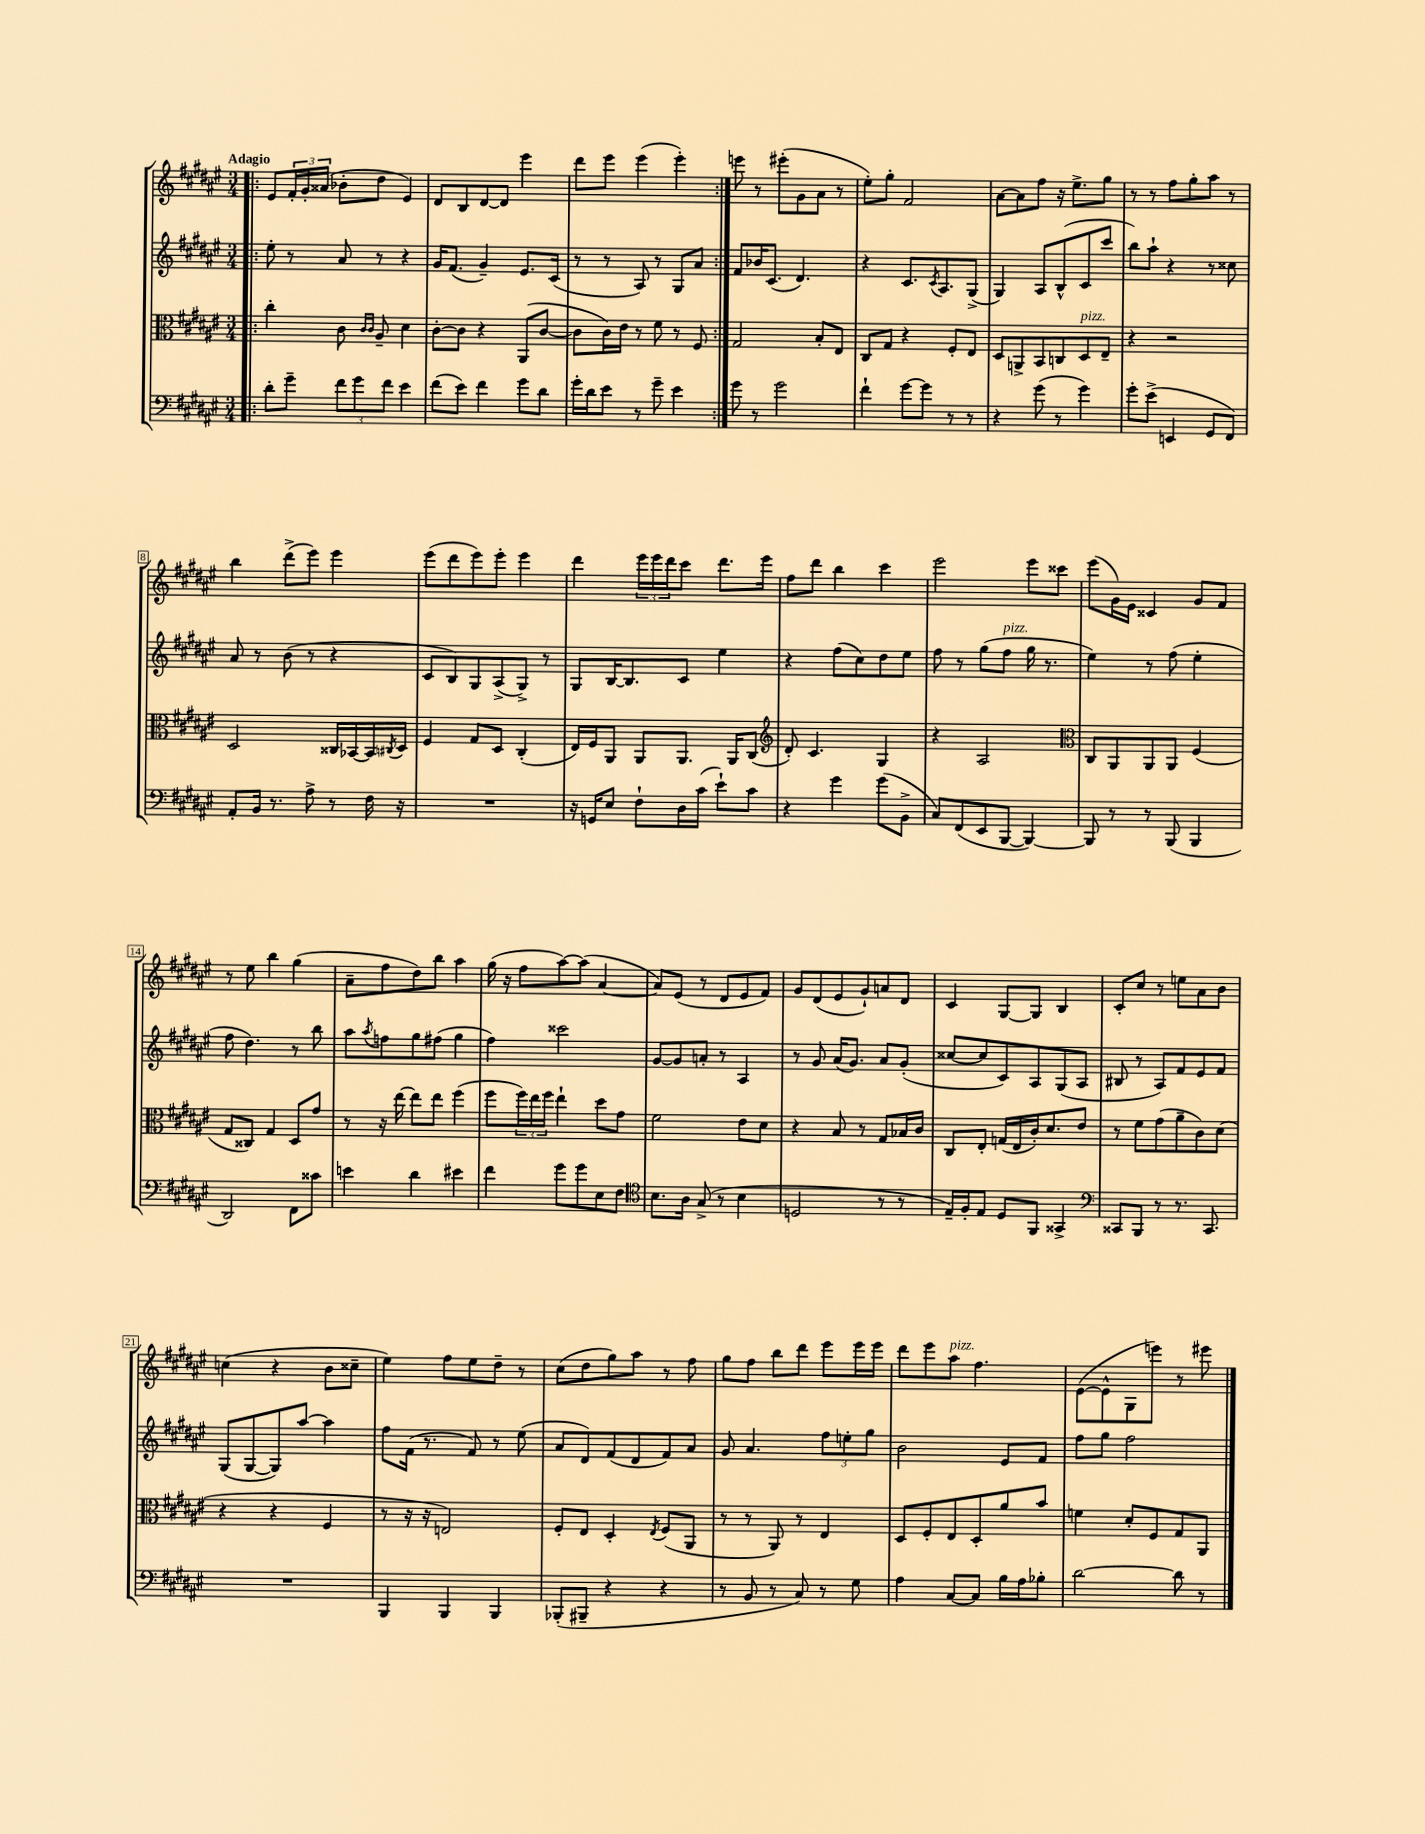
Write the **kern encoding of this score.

**kern	**kern	**kern	**kern
*staff4	*staff3	*staff2	*staff1
*clefF4	*clefC3	*clefG2	*clefG2
*k[f#c#g#d#a#e#]	*k[f#c#g#d#a#e#]	*k[f#c#g#d#a#e#]	*k[f#c#g#d#a#e#]
*M3/4	*M3/4	*M3/4	*M3/4
=!|:	=!|:	=!|:	=!|:
8d#'\L	4cc#'\	8ee#'\	8e#/L
8g#~\J	.	8r	24f#'/L
.	.	.	24g#'/
.	.	.	(24a##/JJ
12f#\L	8c#\	8a#/	8b-'\L
12g#\	.	.	.
.	16qqc#/LL	.	.
.	16qqc#/JJ	.	.
.	8A#~/	8r	8dd#\J
12f#\J	.	.	.
4e#\	4d#\	4r	4e#/)
=	=	=	=
(8f#\L	[8c#'\L	16g#/LK	8d#/L
.	.	(8.f#/J	.
8e#\J)	8c#\]J	.	8B/
4f#\	4r	4g#~/)	[8d#/
.	.	.	8d#/]J
8g#\L	(8AA#/L	8.e#/L	4eee#\
8d#\J	[8c#/J	.	.
.	.	(16c#/Jk	.
=	=	=	=
16g#'\LL	8c#\]L	8r	8ddd#\L
16d#\J	.	.	.
8e#\J	16c#\L)	8r	8eee#\J
.	16e#\JJ	.	.
8r	8r	8A#/)	(4eee#\
8g#~\	8f#\	8r	.
4e#\	8r	8G#/L	4eee#'\)
.	8F#/	8a#/J	.
=:|!	=:|!	=:|!	=:|!
8g#\	2G#/	8f#/L	8eee\
8r	.	16b-/K	8r
.	.	(8.c#/J	.
2g#\	.	.	(8eee#'\L
.	.	4.d#/)	8g#\
.	8B'/L	.	8a#\J
.	8E#/J	.	8r
=	=	=	=
4f#`\	8C#/L	4r	8ee#'\L)
.	8G#/J	.	8gg#'\J
[8g#\L	4r	8.c#/L	2f#/
8g#\]J	.	.	.
.	.	8qc#/	.
.	.	8.A#/	.
8r	8F#'/L	.	.
8r	8E#/J	(8G#^/J	.
=	=	=	=
4r	8D#/L	4G#/)	[8a#\L
.	8AA^/	.	8a#\]
(8g#\	8BB/	8A#/L	8ff#\J
8r	8C/	(8B^^/	16r
.	.	.	8.ee#^\L
4g#\)	8D#/	8c#/	.
.	8E#~/J	8ccc#/J	8gg#\J
=	=	=	=
8g#'\L	4r	8bb\L)	8r
(8e#^\J	.	8aa#`\J	8r
4EE/	2r	4r	8ff#\L
.	.	.	8gg#'\
8GG#/L	.	8r	8aa#\J
8FF#/J)	.	8cc##\	8r
=	=	=	=
8AA#'/L	2D#/	8a#/	4bb\
16BB/Jk	.	8r	.
8.r	.	.	.
.	.	(8b\	(8ddd#^\L
8A#^\	.	8r	8eee#\J)
8r	16C##/LL	4r	4eee#\
.	[16BB-/	.	.
16F#\	16BB-/]	.	.
.	8qC#/	.	.
16r	16D#/JJ	.	.
=	=	=	=
2.r	4F#/	8c#/L	(8eee#\L
.	.	8B/)	8ddd#\
.	8G#/L	8G#/	8eee#\)
.	8D#/J	(8A#^/	8eee#'\J
.	(4C#'/	8G#^/J)	4eee#\
.	.	8r	.
=	=	=	=
16r	16E#/LL)	8G#/L	4ddd#\
16GG/LK	16F#/J	.	.
8E#/J	8AA#/J	[16B/K	.
.	.	8.B/]	.
8F#`\L	8AA#/L	.	24eee#\LL
.	.	.	24eee#\
.	.	.	24ddd#\J
16D#\L	8.AA#/J	8c#/J	8ccc#\J
(16c#\JJ	.	.	.
8e#`\L)	.	4ee#\	8.ddd#\L
.	16AA#/LK	.	.
8c#\J	(8C#/J	.	.
.	.	.	16eee#\Jk
=	=	=	=
*	*clefG2	*	*
4r	8d#'/)	4r	8ff#\L
.	4.c#/	.	8ddd#\J
4g#\	.	(8ff#\L	4bb\
.	.	8cc#\)	.
(8g#\L	4G#/	8dd#\	4ccc#\
8BB^\J	.	8ee#\J	.
=	=	=	=
8C#/L)	4r	8ff#\	2eee#\
(8FF#/	.	8r	.
8EE#/	2A#/	(8gg#\L	.
[8BBB/J	.	8ff#\J	.
4BBB/_)	.	16gg#\	8eee#\L
.	.	8.r	.
.	.	.	8ccc##\J
=	=	=	=
*	*clefC3	*	*
8BBB/]	8C#/L	4ee#\)	(8eee#\L
8r	8AA#/	.	16g#\L)
.	.	.	16e#\JJ
8r	8AA#/	8r	4c##/
(8BBB/	8AA#/J	(8ff#\	.
4BBB/	(4F#/	4ee#'\	8g#/L
.	.	.	8f#/J
=	=	=	=
2DD#/)	8G#/L	8ff#\	8r
.	8C##/J)	4.dd#\)	8ee#\
.	4G#/	.	4bb\
8FF#\L	8D#/L	8r	(4gg#\
8c##\J	8g#/J	8bb\	.
=	=	=	=
4e\	8r	8aa#\L	8a#~\L
.	.	8qaa#/	.
.	16r	8ff\	8ff#\
.	[16ee#\	.	.
4d#\	8ee#\]L	8gg#\	8dd#\)
.	8ee#\J	(8ff#\J	8bb\J
4e#\	(4ff#\	4gg#\	4aa#\
=	=	=	=
4f#\	8ff#\L	4ff#\)	(16gg#\
.	.	.	16r
.	24ff#\L)	.	8ff#\L
.	24ee#\	.	.
.	24ff#\JJ	.	.
8g#\L	4ee#`\	2ccc##\	[8aa#\)
8g#\	.	.	(8aa#\]J
8E#\	8dd#\L	.	[4a#/
8F#\J	8g#\J	.	.
=	=	=	=
*clefC4	*	*	*
8.B\L	2f#\	[8g#/L	8a#/]L)
.	.	8g#/]	(8e#/J
16A#\Jk	.	.	.
(8G#^/	.	8a'/J	8r
8r	.	8r	8d#/L
4B\	8e#\L	4A#/	8e#/
.	8d#\J	.	8f#/J)
=	=	=	=
2D/	4r	8r	8g#/L
.	.	8g#/	(8d#/
.	8B/	(16a#/LK	8e#/
.	.	8.g#/J)	.
.	8r	.	8g#`/)
8r	8G#/L	8a#/L	8a/
8r	16B-/L	(8g#'/J	8d#/J
.	16c#/JJ	.	.
=	=	=	=
16E#~/LL)	8C#/L	[8cc##/L	4c#/
16F#'/J	.	.	.
8E#/J	8E#'/J	8cc##/]	.
8D#/L	(16G/LL	8c#/)	[8G#/L
.	16E#/	.	.
8FF#/J	16c#'/J)	8A#/	8G#/]J
.	8.d#/	.	.
4GG##^/	.	(8G#/	4B/
.	8e#/J	8A#/J	.
=	=	=	=
*clefF4	*	*	*
8CC##/L	8r	8B#/	8c#'/L
8BBB/J	8f#\L	8r	8cc#/J
8r	(8g#\	8A#/L)	8r
8.r	8a#~\	8f#/	8ee\L
.	8c#\)	8e#/	8a#\
8.CC##/	.	.	.
.	(8d#\J	8f#/J	8b\J
=	=	=	=
2.r	4r	(8G#/L	(4cc\
.	.	[8G#/	.
.	4r	8G#/])	4r
.	.	[8aa#/J	.
.	4F#/	4aa#\]	8b\L
.	.	.	8cc##~\J
=	=	=	=
4BBB/	8r	8ff#\L	4ee#\)
.	16r	(16f#\Jk	.
.	16r	8.r	.
4BBB/	2E/)	.	8ff#\L
.	.	8f#/)	8ee#\
4BBB/	.	8r	8dd#~\J
.	.	(8ee#\	8r
=	=	=	=
(8BBB-'/L	8F#'/L	8a#/L	(8cc#\L
8BBB#~/J	8E#/J	8d#/)	8dd#\
4r	4D#'/	(8f#/	8gg#\)
.	.	8d#/	8aa#\J
.	8qE#/	.	.
4r	(8F#/L	8f#/)	8r
.	8AA#/J	8a#/J	8ff#\
=	=	=	=
8r	8r	8g#/	8gg#\L
8BB/	8r	4.a#/	8ff#\J
8r	8AA#/)	.	8bb\L
8C#/)	8r	.	8ddd#\J
8r	4E#/	12ff#\L	8eee#\L
.	.	12ee'\	.
8G#\	.	.	16eee#\L
.	.	12gg#\J	.
.	.	.	16eee#\JJ
=	=	=	=
4A#\	8D#/L	2b\	8ddd#\L
.	8F#'/	.	8eee#\
[8C#/L	8E#/	.	8aa#\J
8C#/]J	8D#'/	.	4.ff#\
16B\LL	8a#/	8e#/L	.
16A#\J	.	.	.
8B-'\J	8b/J	8f#/J	.
=	=	=	=
[2d#\	4f\	8ff#\L	([8e#\L
.	.	8gg#\J	8e#^^\]
.	8d#'/L	2ff#\	8G#\
.	8F#/	.	8eee\J)
8d#\]	8G#/	.	8r
8r	8AA#/J	.	8eee#\
==	==	==	==
*-	*-	*-	*-
